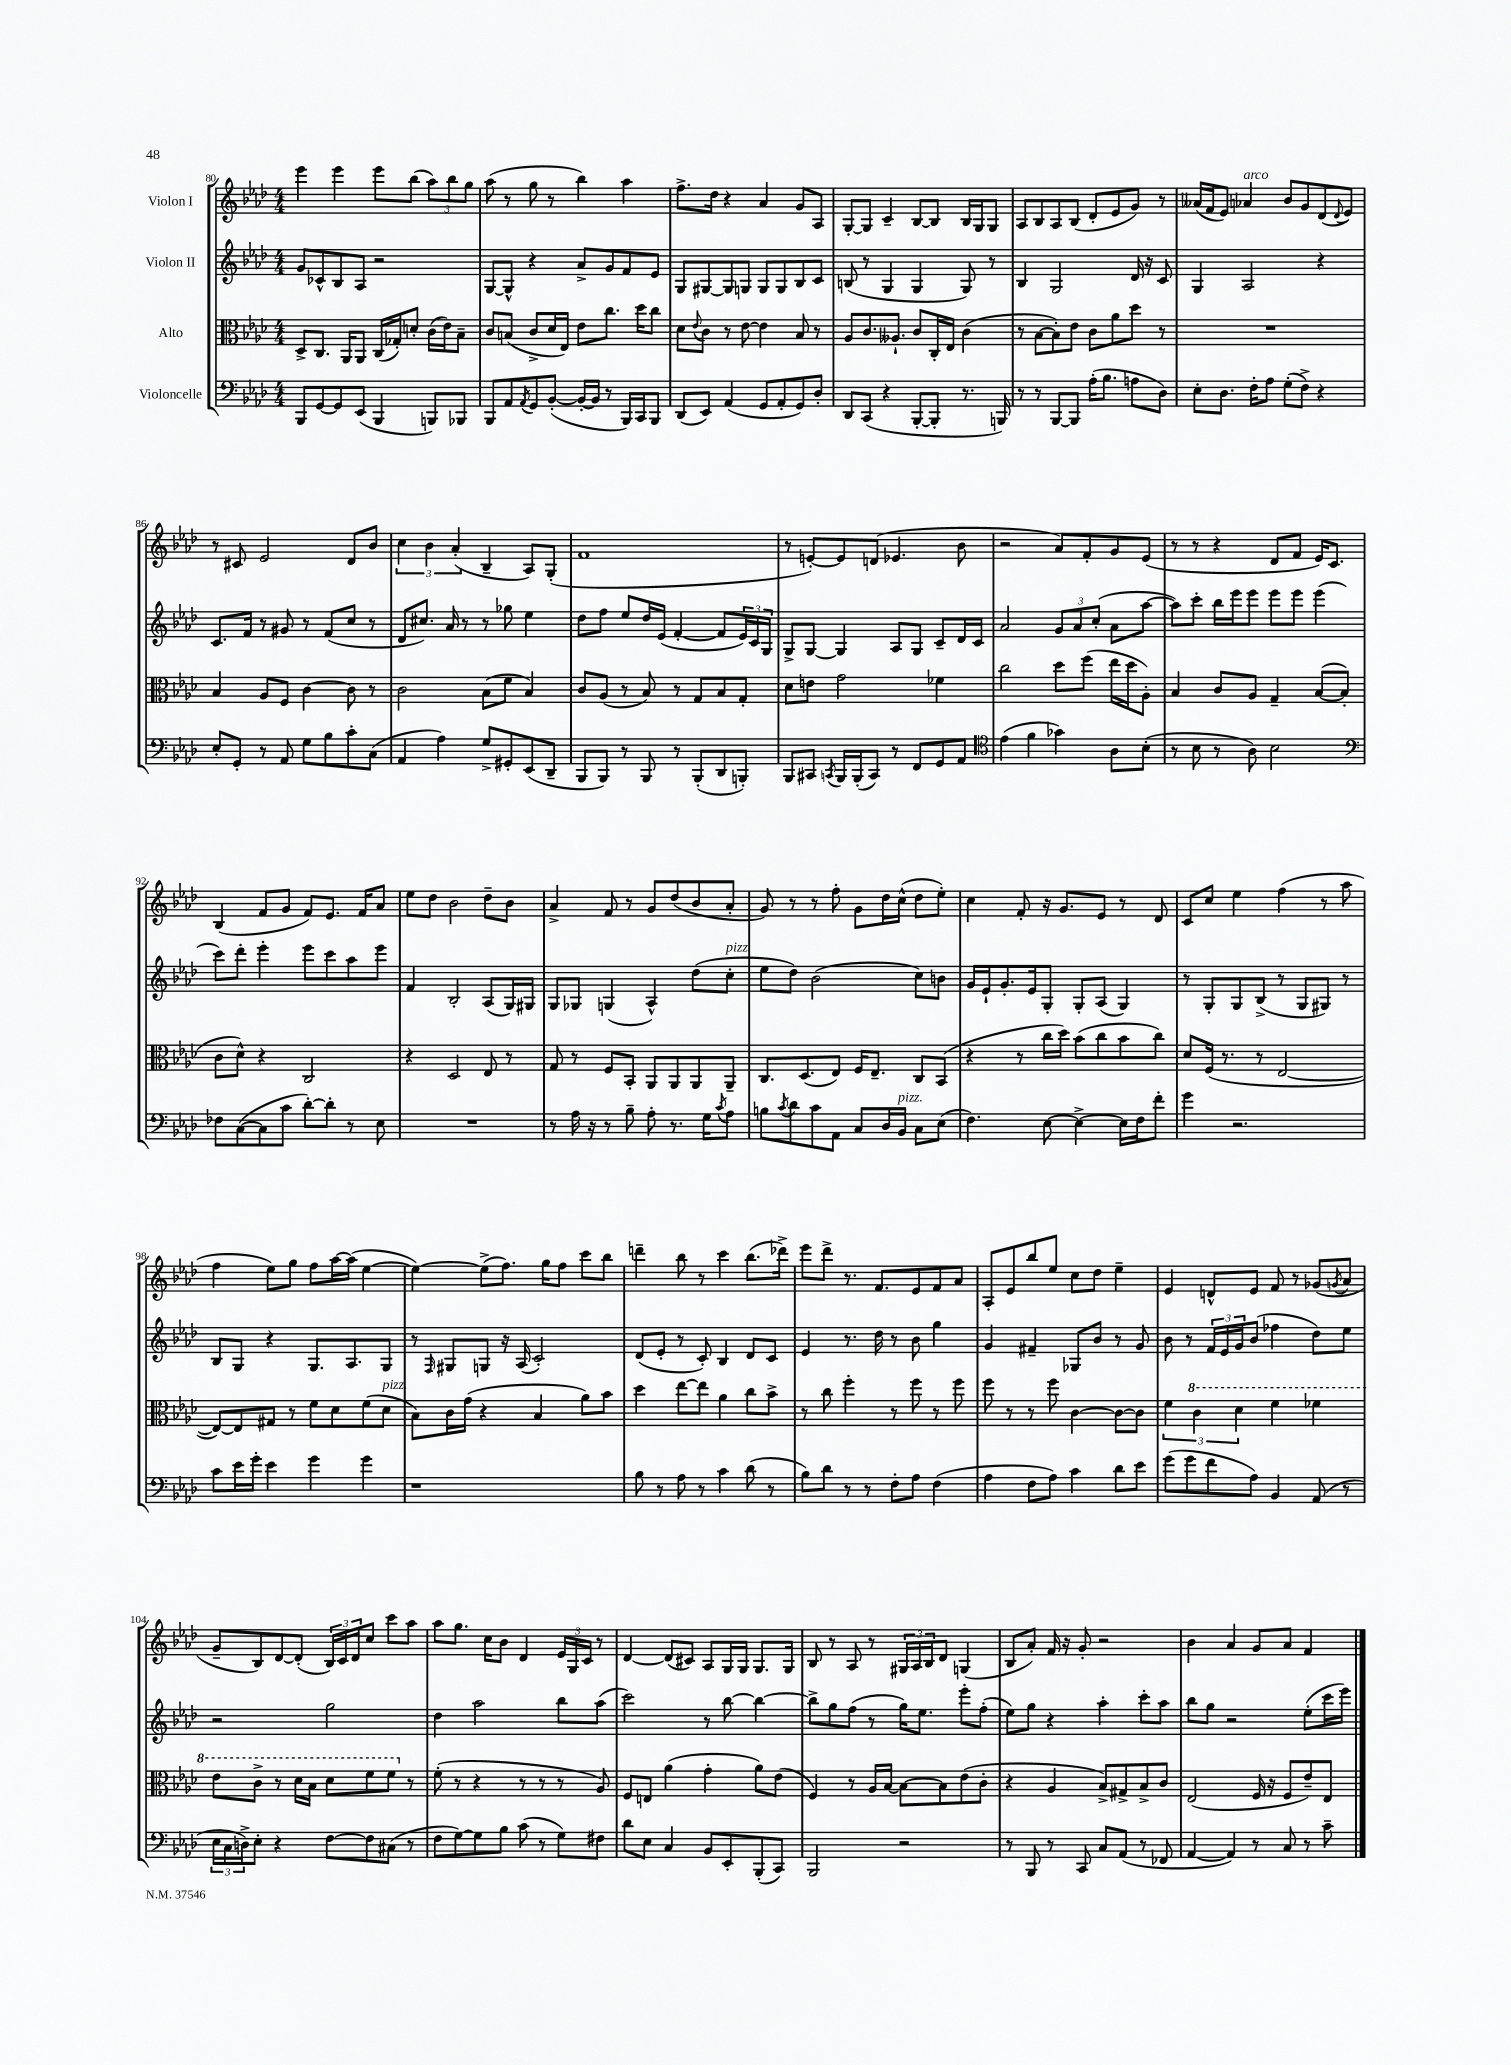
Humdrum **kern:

**kern	**kern	**kern	**kern
*part4	*part3	*part2	*part1
*staff4	*staff3	*staff2	*staff1
*I"Violoncelle	*I"Alto	*I"Violon II	*I"Violon I
*clefF4	*clefC3	*clefG2	*clefG2
*k[b-e-a-d-]	*k[b-e-a-d-]	*k[b-e-a-d-]	*k[b-e-a-d-]
*M4/4	*M4/4	*M4/4	*M4/4
=80	=80	=80	=80
8BBB-/L	8D-^/L	8g/L	4eee-\
[8GG/	8.C/J	8c-X^^/	.
8GG/]	.	8B-/	4eee-\
.	16AA-/KL	.	.
(8EE-/J	8AA-/J	8A-/J	.
4BBB-/	(16C/LL	2r	8eee-\L
.	16G-X'/J)	.	.
.	8dn'/J	.	(8bb-\J
8BBBn/L)	(16c\LL	.	12aa-\L)
.	16e-\J)	.	.
.	.	.	12bb-\
8BBB-X/J	8B-~\J	.	.
.	.	.	12gg\J
=81	=81	=81	=81
8BBB-/L	8c/L	[8G/L	(8aa-\
8AA-/	(8Bn/J	8G^^/J]	8r
8qAA-/	.	.	.
8GG/	8c^/L	4r	8gg\
([8BB-'/J	16d-/L	.	8r
.	16E-/JJ)	.	.
16BB-'/LL_	8e-\L	8a-^/L	4bb-\)
16BB-/JJ]	.	.	.
8r	8.cc\J	8g/	.
16BBB-/LL)	.	8f/	4aa-\
16CC/J	16dd-\KL	.	.
8BBB-/J	8cc\J	8e-/J	.
=82	=82	=82	=82
(8DD-/L	8d-\L	8G/L	8.ff^\L
.	8qqe-/	.	.
8EE-/J)	8c\J	[8G#X/	.
.	.	.	16dd-\Jk
(4AA-/	8r	8G#/]	4r
.	[8e-\	8Gn/J	.
8GG/L	4e-\]	8G/L	4a-/
8AA-'/	.	8G/	.
8GG/)	8B-/	8B-/	8g/L
8D-'/J	8r	8c/J	8A-/J
=83	=83	=83	=83
8DD-/L	8A-/L	(8Bn/	[8G'/L
(8CC/J	8.c/	8r	8G/J]
4r	.	4G/	4c~/
.	8.A--X`/J	.	.
[8BBB-'/L	8c/L	4G/	[8B-/L
8BBB-'/J]	16C'/L	.	8B-/J]
.	16E-/JJ	.	.
8.r	(4c\	8G/)	16B-/LL
.	.	.	16G/J
.	.	8r	8G/J
16BBBn/)	.	.	.
=84	=84	=84	=84
8r	8r	4B-/	8A-/L
8r	[8B-\L	.	8B-/
[8BBB-/L	8B-'\])	2G/	8A-/
8BBB-/J]	8e-\J	.	(8B-/J
(16A-'\KL	8c\L	.	8d-'/L
8.B-\J	.	.	.
.	8a-\	.	8e-/
8An\L	8dd-\J	16d-/	8g/J)
.	.	16r	.
8D-\J)	8r	8c/	8r
=85	=85	=85	=85
8E-'\L	1r	4G/	(16a--X/LL
.	.	.	16f/J
8.D-\J	.	.	8e-/J)
!	!	!	!LO:TX:a:i:t=arco
.	.	2A-/	4a-X/
16F'\KL	.	.	.
8A-\J	.	.	.
(8G'\L	.	.	8b-/L
8F^\J)	.	.	8g/
4r	.	4r	(8d-/
.	.	.	8qqd-/
.	.	.	8e-/J)
!!LO:LB:g=z
=86	=86	=86	=86
8E-'/L	4B-/	8.c/L	8r
8GG'/J	.	.	8c#X/
.	.	16f/Jk	.
8r	8A-/L	8r	2e-/
8AA-/	8F/J	8g#X/	.
8G\L	[4c\	8r	.
8B-\	.	(8f/L	.
8c'\	8c\]	8cc/J	8d-/L
(8C\J	8r	8r	8b-/J
=87	=87	=87	=87
4AA-/	2c\	8d-/L	6cc\
.	.	8.cc#X/J)	.
.	.	.	6b-\
4A-\)	.	.	.
.	.	16a-/	.
.	.	.	(6a-'/
.	.	8r	.
8G^/L	(8B-\L	8r	4B-~/
8GG#X'/	8f\J	8gg-X\	.
(8EE-/	4B-/)	4ee-\	8A-/L)
8DD-~/J	.	.	(8G'/J
=88	=88	=88	=88
8BBB-/L	8c/L	8dd-\L	1f
8BBB-/J)	(8A-/J	8ff\J	.
8r	8r	8ee-/L	.
8BBB-/	8B-/)	16dd-/L	.
.	.	(16e-/JJ	.
8r	8r	[4f'/	.
(8BBB-'/L	8G/L	.	.
8DD-/	8B-/	8f/L]	.
8BBBn'/J)	8G'/J	24e-/L)	.
.	.	24c/	.
.	.	24G/JJ	.
=89	=89	=89	=89
8BBB-/L	8d-\L	8G^/L	8r
8CC#X/J	8en\J	[8G/J	[8en'/L)
8qCCn/	.	.	.
16BBB-/LL	2g\	4G/]	8e/]
(16BBB-'/J	.	.	.
8CC/J)	.	.	(8dn/J
8r	.	8A-/L	4.e-X/
8FF/L	.	8G/J	.
8GG/	4f-X\	8c~/L	.
8AA-/J	.	16d-/L	8b-\
.	.	16c/JJ	.
=90	=90	=90	=90
*clefC4	*	*	*
(4e-\	2cc\	2a-/	2r
4f\	.	.	.
4g-X\)	8dd-\L	12g/L	8a-/L)
.	.	12a-/	.
.	(8ff\J	.	8f'/
.	.	(12cc'/J	.
8A-\L	16ee-\LL	8a-\L	8g/
.	16dd-\J	.	.
(8B-'\J	8A-'\J)	[8aa-\J	(8e-/J
=91	=91	=91	=91
8r	4B-/	8aa-\L])	8r
8B-\	.	8ccc'\J	8r
8r	8c/L	16bb-\LL	4r
.	.	16eee-\J	.
8A-\)	8A-/J	8eee-\J	.
2B-\	4G~/	8eee-\L	8d-/L
.	.	8eee-\J	8f/J
.	([8B-/L	(4eee-\	16e-/KL)
.	.	.	8.c/J
.	8B-'/J]	.	.
!!LO:LB:g=z
=92	=92	=92	=92
*clefF4	*	*	*
8F-X\L	8c\L	8ccc\L)	(4B-/
([8C\	8d-^^\J)	8ddd-'\J	.
8C\]	4r	4eee-'\	8f/L
8c\J	.	.	8g/J
[8d-'\L)	2C/	8eee-\L	8f/L)
8d-'\J]	.	8ccc\	8.e-/J
8r	.	8aa-\	.
.	.	.	16f/KL
8E-\	.	8eee-\J	8a-/J
=93	=93	=93	=93
1r	4r	4f/	8ee-\L
.	.	.	8dd-\J
.	2D-/	2B-'/	2b-\
.	8E-/	(8A-/L	8dd-~\L
.	8r	16G/L)	8b-\J
.	.	16G#X/JJ	.
=94	=94	=94	=94
8r	8G/	8G/L	4a-^/
16A-\	8r	8G-X/J	.
16r	.	.	.
8r	8F/L	(4Gn/	8f/
8B-~\	8BB-'/J	.	8r
8A-'\	8AA-/L	4A-^^/)	8g/L
8.r	8AA-/	.	(8dd-/
.	8AA-/	(8dd-\L	8b-/
16G\KL	.	.	.
8qc/	.	.	.
!	!	!LO:TX:a:i:t=pizz.	!
8A-\J	8AA-~/J	8cc'\J	8a-'/J
=95	=95	=95	=95
8Bn\L	8.C/L	8ee-\L	8g/)
8qc/	.	.	.
8d-\	.	8dd-\J)	8r
.	(8.D-/	.	.
8c\	.	(2b-\	8r
8AA-\J	8E-/J)	.	8ff'\
8C/L	16F/KL	.	8g\L
.	8.E-~/J	.	.
16D-/L	.	.	16dd-\L
!LO:TX:a:i:t=pizz.	!	!	!
16BB-/JJ	.	.	(16cc^^\JJ
8C\L	8C/L	8cc\L)	8dd-\L
(8E-\J	(8BB-/J	8bn\J	8ee-'\J)
=96	=96	=96	=96
4.F\)	4r	16g/LL	4cc\
.	.	16e-`/J	.
.	.	8.g'/	.
.	8r	.	8f'/
.	.	16e-/k	.
[8E-\	16cc\LL	8G'/J	16r
.	16dd-\JJ)	.	8.g/L
4E-^\_	(8b-\L	8G'/L	.
.	8cc\	(8A-/J	8e-/J
16E-\LL]	8b-\	4G/)	8r
16F\J	.	.	.
8f'\J	8cc\J)	.	8d-/
=97	=97	=97	=97
4g\	8d-/L	8r	8c/L
.	(16F/Jk	8G'/L	8cc/J
.	8.r	.	.
2.r	.	8G/	4ee-\
.	8r	(8B-^/J	.
.	[2E-/	8r	(4ff\
.	.	8G/L	.
.	.	8G#X/J)	8r
.	.	8r	8aa-\
!!LO:LB:g=z
=98	=98	=98	=98
8c\L	8E-/L_)	8B-/L	4ff\
16e-\L	8E-/]	8G/J	.
16g'\JJ	.	.	.
4e-\	8G#X/J	4r	8ee-\L)
.	8r	.	8gg\J
4g\	8f\L	8.G/L	8ff\L
.	8d-\	.	[16aa-\L
.	.	8.A-/	(16aa-\JJ]
4g\	(8f\	.	[4ee-\
!	!LO:TX:a:i:t=pizz.	!	!
.	8d-\J	8G/J	.
=99	=99	=99	=99
1r	8B-\L)	8r	4ee-\_)
.	.	16qqF/	.
.	16c\L	8G#X/L	.
.	(16g\JJ	.	.
.	4r	8Gn/J	(8ee-^\L]
.	.	16r	8.ff\J)
.	.	(16A-/	.
.	4B-/	2c'/)	.
.	.	.	16gg\KL
.	.	.	8ff\J
.	8a-\L)	.	8ccc\L
.	8b-\J	.	8bb-\J
=100	=100	=100	=100
8B-\	4dd-\	(8d-/L	4dddn~\
8r	.	8e-'/J	.
8A-\	[8ee-\L	8r	8bb-\
8r	8ee-\J]	8c'/)	8r
4c\	4a-\	4B-/	4ccc\
(8d-\	8cc\L	8d-/L	(8.bb-\L
8r	8b-^\J	8c/J	.
.	.	.	16ddd-X^\Jk)
=101	=101	=101	=101
8B-\L)	8r	4e-/	8eee-\L
8d-\J	8cc\	.	8ddd-^\J
8r	4ff'\	8.r	8.r
8r	.	.	.
.	.	16dd-\	8.f/L
8F'\L	8r	8r	.
8A-\J	8ff\	8b-\	8e-/
(4F\	8r	4gg\	8f/
.	8ff\	.	8a-/J
=102	=102	=102	=102
4A-\	8ff\	4g/	8A-'/L
.	8r	.	8e-/
8F\L	8r	4f#X~/	8bb-/
8A-\J)	8ff\	.	8ee-/J
4c\	[4c\	8G-X/L	8cc\L
.	.	8b-/J	8dd-\J
8d-\L	8c\L_	8r	4ee-~\
8e-\J	8c\J]	8g/	.
=103	=103	=103	=103
(8g\L	6f\	8b-\	4e-/
8g\	.	8r	.
*	*8va	*	*
.	6cc\	.	.
8f\	.	24f/LL	8dn^^/L
.	.	24e-/	.
.	6dd-\	24g/J	.
8A-\J)	.	(8b-/J	8e-/J
4BB-/	4ff\	4ff-X\	8f/
.	.	.	8r
(8AA-/	4ff-X\	8dd-\L)	(8g-X/L
.	.	.	8qgn/
8r	.	8ee-\J	8a-/J
!!LO:LB:g=z
=104	=104	=104	=104
24E-\LL	8ee-\L	2r	8g~/L
24C\	.	.	.
24Dn^\J)	.	.	.
8E-'\J	8cc^\J	.	8B-/)
4r	8r	.	[8d-/
.	16dd-\LL	.	(8d-'/J]
.	16b-\JJ	.	.
[8F\L	8dd-\L	2gg\	24B-/LL)
.	.	.	24c/
.	.	.	24d-/J
8F\]	8ff\	.	8cc/J
(8C#X\J	8ff\J	.	8ccc\L
*	*X8va	*	*
8r	8r	.	8aa-\J
=105	=105	=105	=105
8F\L	(8f'\	4dd-\	8aa-\L
[8G\)	8r	.	8.gg\J
8G\]	4r	2aa-\	.
.	.	.	16cc\KL
8B-\J	.	.	8b-\J
(8c\	8r	.	4d-/
8r	8r	.	.
8G\L)	8r	8bb-\L	24e-/LL
.	.	.	24G/
.	.	.	24c/JJ
8F#X\J	8A-/)	(8aa-\J	8r
=106	=106	=106	=106
8d-\L	8F/L	2ccc\)	[4d-/
8E-\J	8En/J	.	.
4C/	(4a-\	.	(8d-/L]
.	.	.	8c#X/J)
8BB-/L	4g'\	8r	8A-/L
8EE-'/	.	[8bb-\	16G/L
.	.	.	16G/JJ
(8BBB-'/	8a-\L)	4bb-\_	8.G/L
8CC/J)	(8e-\J	.	.
.	.	.	16G/Jk
=107	=107	=107	=107
2BBB-/	4F/)	8bb-^\L]	8B-/
.	.	8gg\	8r
.	8r	(8ff\J	8A-/
.	16A-/LL	8r	8r
.	[16B-/JJ	.	.
2r	8B-\L_	16gg\KL)	24G#X/LL
.	.	.	24A-/
.	.	8.ee-\J	.
.	.	.	24B-/J
.	8B-\]	.	8d-/J
.	(8e-\	8eee-'\L	(4Gn/
.	8c'\J	(8ff'\J	.
=108	=108	=108	=108
8r	4r	8ee-\L)	8B-/L
8BBB-/	.	8gg\J	8a-'/J)
8r	4A-/	4r	16f/
.	.	.	16r
8CC/	.	.	8g'/
8C/L	8B-^/L)	4aa-'\	2r
(8AA-/J	8G#X^/	.	.
8r	8B-^/	8ccc'\L	.
8FF-X/	8c/J	8aa-\J	.
=109	=109	=109	=109
[4AA-/	(2E-/	8bb-\L	4b-\
.	.	8gg\J	.
4AA-/])	.	2r	4a-/
8r	16F/	.	8g/L
.	16r	.	.
8C/	8F/L	.	8a-/J
8r	8e-~/)	(8ee-'\L	4f/
8c~\	8E-/J	16ccc\L	.
.	.	16eee-\JJ)	.
==	==	==	==
*-	*-	*-	*-
